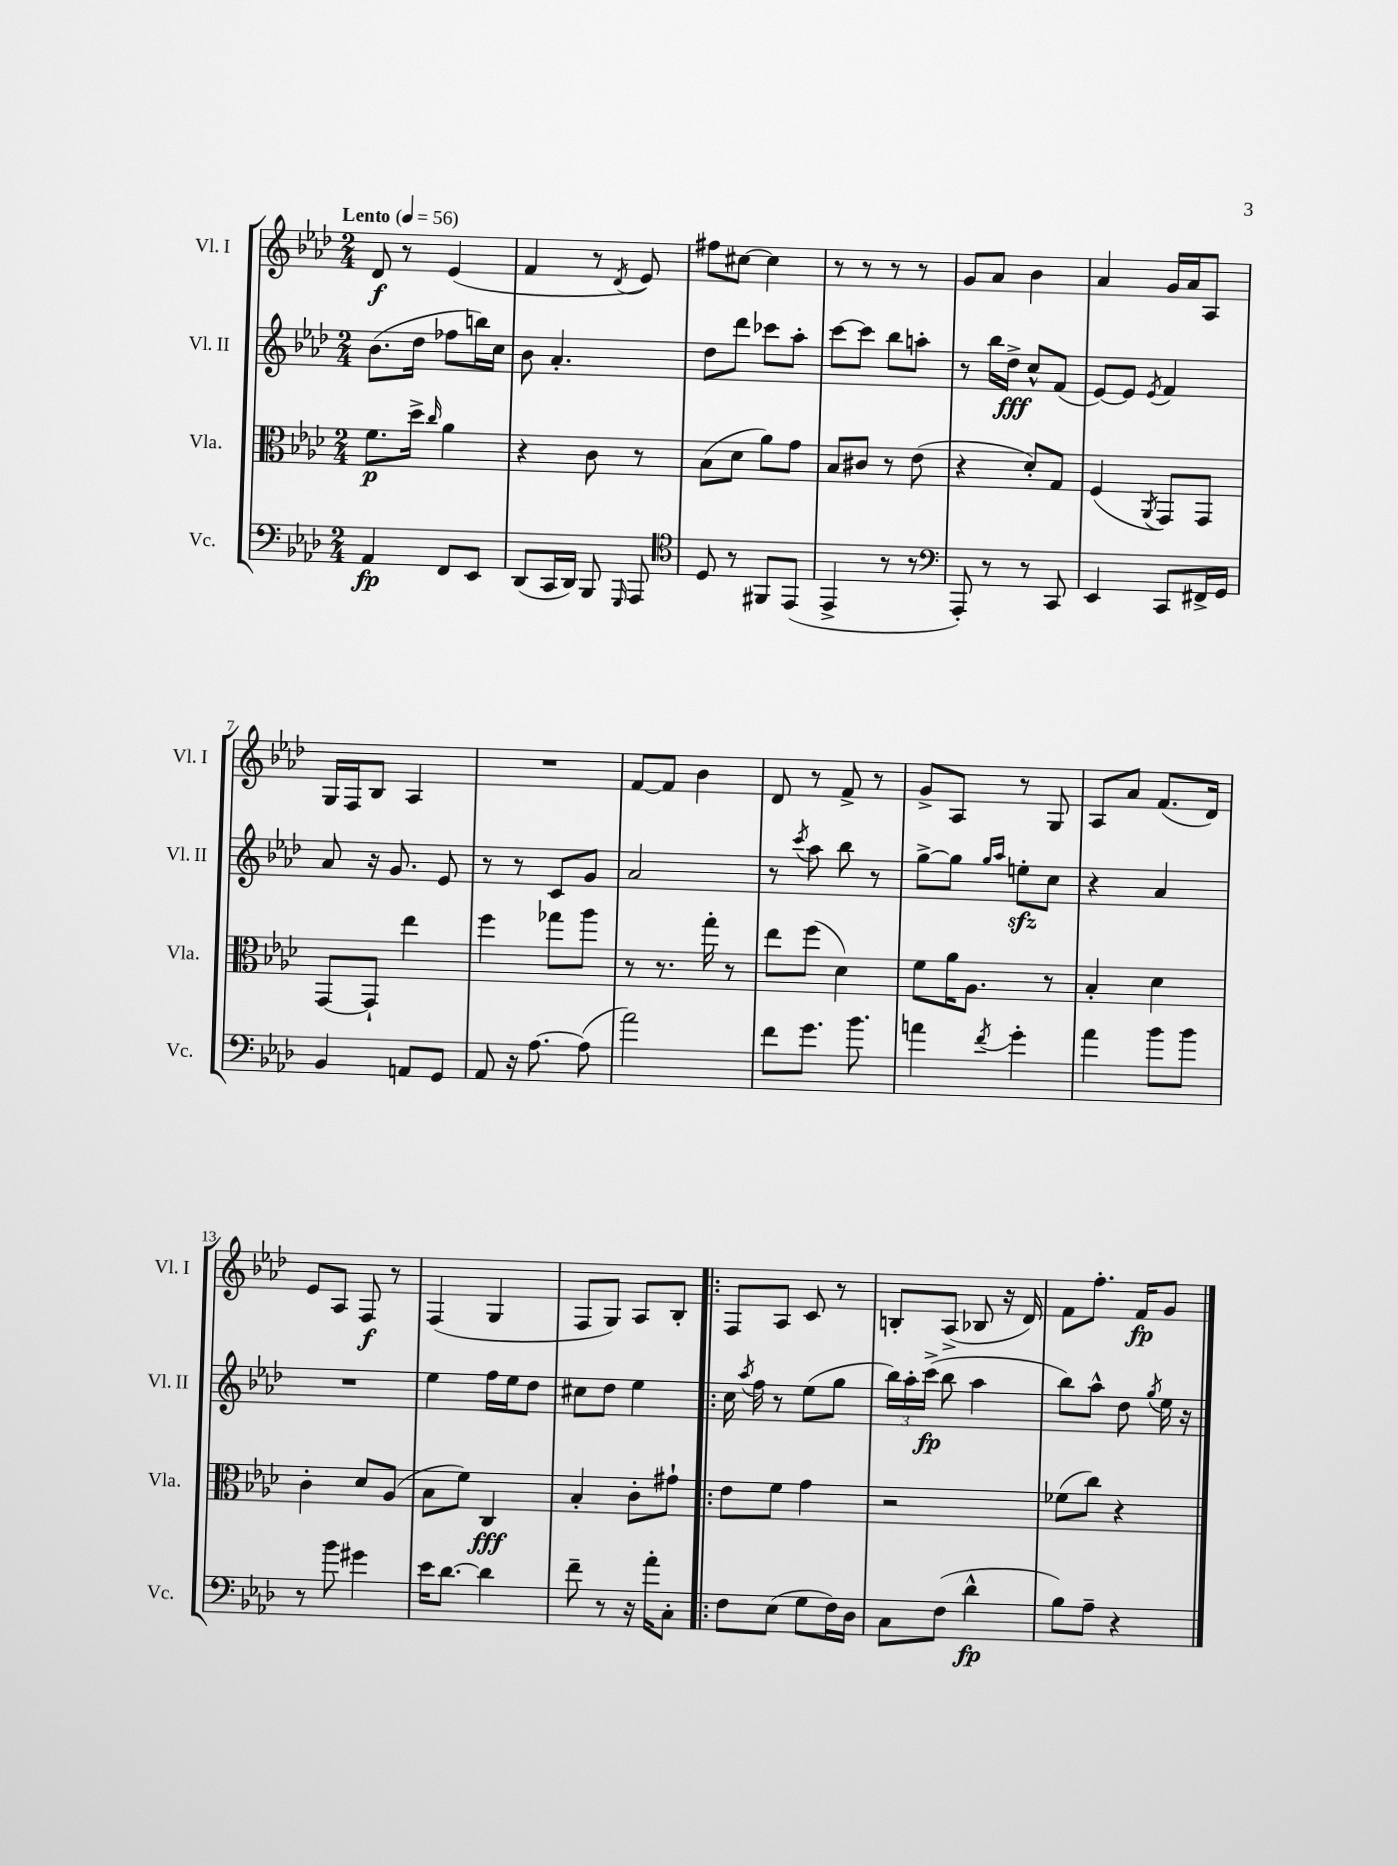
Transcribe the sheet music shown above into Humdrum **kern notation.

**kern	**kern	**kern	**kern
*staff4	*staff3	*staff2	*staff1
*clefF4	*clefC3	*clefG2	*clefG2
*k[b-e-a-d-]	*k[b-e-a-d-]	*k[b-e-a-d-]	*k[b-e-a-d-]
*M2/4	*M2/4	*M2/4	*M2/4
*MM56	*MM56	*MM56	*MM56
4AA-/	8.f\L	(8.b-\L	8d-/
.	.	.	8r
.	16dd-^\Jk	16dd-\Jk	.
.	16qqcc/	.	.
8FF/L	4a-\	8ff-\L	(4e-/
8EE-/J	.	16bb\L)	.
.	.	16cc\JJ	.
=	=	=	=
(8DD-/L	4r	8b-\	4f/
16CC/L	.	4.a-'/	.
16DD-/JJ)	.	.	.
8BBB-/	8c\	.	8r
16qqGGG/	.	.	8qd-/
8AAA-/	8r	.	8e-/)
=	=	=	=
*clefC4	*	*	*
8D-/	(8B-\L	8dd-\L	8ff#\L
8r	8d-\J	8ddd-\J	[8cc#\J
8FF#/L	8a-\L)	8ccc-\L	4cc#\]
(8EE-/J	8g\J	8aa-'\J	.
=	=	=	=
4EE-^/	8B-/L	[8ccc\L	8r
.	8c#/J	8ccc\]J	8r
8r	8r	8bb-\L	8r
8r	(8e-\	8aa'\J	8r
=	=	=	=
*clefF4	*	*	*
8AAA-'/)	4r	8r	8g/L
8r	.	16bb-\LL	8a-/J
.	.	16dd-^\JJ	.
8r	8d-'/L)	8cc^^/L	4b-\
8CC/	8G/J	(8f/J	.
=	=	=	=
4EE-/	(4F/	[8e-/L)	4a-/
.	.	8e-/]J	.
.	8qAA-/	8qe-/	.
8CC/L	8GG/L)	4f/	16g/LL
.	.	.	16a-/J
16FF#^/L	8GG/J	.	8A-/J
16GG/JJ	.	.	.
=	=	=	=
4BB-/	[8GG/L	8a-/	16G/LL
.	.	.	16F/J
.	8GG`/]J	16r	8B-/J
.	.	8.g/	.
8AA/L	4ee-\	.	4A-/
8GG/J	.	8e-/	.
=	=	=	=
8AA-/	4ff\	8r	2r
16r	.	8r	.
[8.A-\	.	.	.
.	8gg-\L	8c/L	.
(8A-\]	8aa-\J	8g/J	.
=	=	=	=
2a-\)	8r	2a-/	[8f/L
.	8.r	.	8f/]J
.	.	.	4b-\
.	16gg'\	.	.
.	8r	.	.
=	=	=	=
8f\L	8ee-\L	8r	8d-/
.	.	8qccc/	.
8.g\J	(8ff\J	8aa-\	8r
.	4d-\)	8bb-\	8f^/
8.b-\	.	.	.
.	.	8r	8r
=	=	=	=
4a\	8f\L	[8gg^\L	8g^/L
.	16a-\K	8gg\]J	8A-/J
.	8.A-\J	.	.
.	.	16qqgg/LL	.
8qf/	.	16qqaa-/JJ	.
4g'\	.	8ee'\L	8r
.	8r	8cc\J	8G/
=	=	=	=
4a-\	4B-'/	4r	8A-/L
.	.	.	8a-/J
8b-\L	4d-\	4a-/	(8.f/L
8b-\J	.	.	.
.	.	.	16d-/Jk)
=	=	=	=
8r	4c'\	2r	8e-/L
8b-\	.	.	8A-/J
4g#\	8d-/L	.	8F/
.	(8A-/J	.	8r
=	=	=	=
16e-\LK	8B-\L	4ee-\	(4F/
[8.d-\J	.	.	.
.	8f\J)	.	.
4d-\]	4C/	16ff\LL	4G/
.	.	16ee-\J	.
.	.	8dd-\J	.
=	=	=	=
8f~\	4B-'/	8cc#\L	8F/L
8r	.	8dd-\J	8G/J)
16r	8c'\L	4ee-\	8A-/L
16a-'\LK	.	.	.
8C'\J	8g#`\J	.	8B-'/J
=!|:	=!|:	=!|:	=!|:
8F\L	8e-\L	16cc\	8F/L
.	.	8qaa-/	.
.	.	16ff\	.
(8E-\J	8f\J	8r	8A-/J
8G\L	4g\	(8ee-\L	8c/
16F\L)	.	8gg\J	8r
16D-\JJ	.	.	.
=	=	=	=
8C\L	2r	24bb-\LL)	8B'/L
.	.	24aa-'\	.
.	.	(24ccc^\JJ	.
(8F\J	.	8bb-\	(8A-^/J
4d-^^\	.	4aa-\	8B-/
.	.	.	16r
.	.	.	16d-/)
=	=	=	=
8B-\L)	(8f-\L	8bb-\L)	8f\L
8A-~\J	8cc\J)	8aa-^^\J	8.ff'\J
4r	4r	8dd-\	.
.	.	.	16f/LK
.	.	8qgg/	.
.	.	16ee-\	8g/J
.	.	16r	.
==	==	==	==
*-	*-	*-	*-
